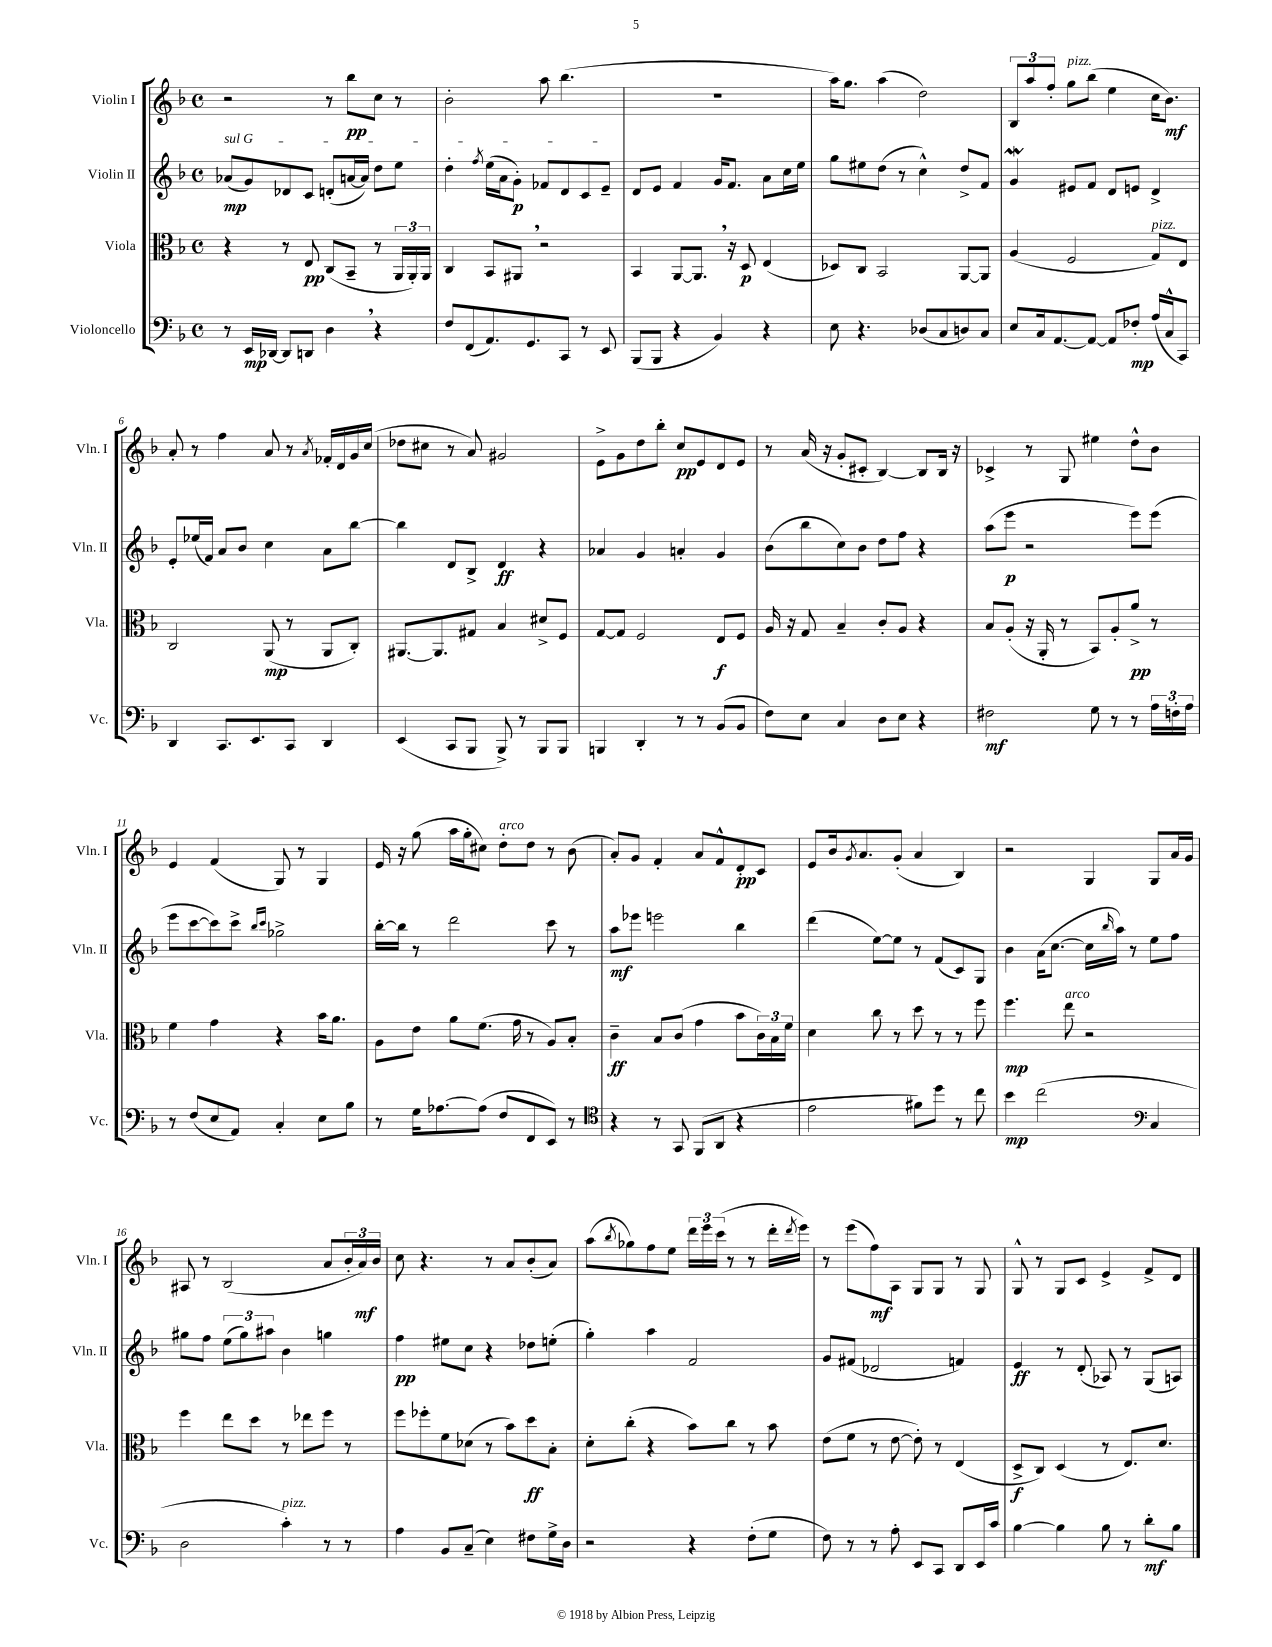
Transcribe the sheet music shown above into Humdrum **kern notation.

**kern	**dynam	**kern	**dynam	**kern	**dynam	**kern	**dynam
*part4	*part4	*part3	*part3	*part2	*part2	*part1	*part1
*staff4	*staff4	*staff3	*staff3	*staff2	*staff2	*staff1	*staff1
*I"Violoncello	*	*I"Viola	*	*I"Violin II	*	*I"Violin I	*
*I'Vc.	*	*I'Vla.	*	*I'Vln. II	*	*I'Vln. I	*
*clefF4	*	*clefC3	*	*clefG2	*	*clefG2	*
*k[b-]	*	*k[b-]	*	*k[b-]	*	*k[b-]	*
*M4/4	*	*M4/4	*	*M4/4	*	*M4/4	*
*met(c)	*	*met(c)	*	*met(c)	*	*met(c)	*
=1	=1	=1	=1	=1	=1	=1	=1
!	!	!	!	!LO:TX:a:i:t=sul G	!	!	!
8r	.	4r	.	(8a-X/L	mp	2r	.
16EE/LL	mp	.	.	8g/)	.	.	.
[16DD-X/JJ	.	.	.	.	.	.	.
8DD-/L]	.	8r	.	8d-X/	.	.	.
8DDn/J	.	8E/	pp	8c/J	.	.	.
4D,\	.	(8C/L	.	(8dn'/L	.	8r	.
.	.	8BB-~/J	.	[16an/L	.	8bb-\L	pp
.	.	.	.	16a/JJ])	.	.	.
4r	.	8r	.	8dd\L	.	8cc\J	.
.	.	24AA/LL	.	8ee\J	.	8r	.
.	.	24AA'/)	.	.	.	.	.
.	.	24AA/JJ	.	.	.	.	.
=2	=2	=2	=2	=2	=2	=2	=2
8F/L	.	4C/	.	4dd'\	.	2b-'\	.
(8FF/	.	.	.	.	.	.	.
.	.	.	.	8qff/	.	.	.
8.AA/)	.	8BB-/L	.	(16ee\LL	.	.	.
.	.	.	.	16a\J	.	.	.
.	.	8AA#X,/J	.	8g'\J)	p	.	.
8.GG/	.	.	.	.	.	.	.
.	.	2r	.	8f-X/L	.	8aa\	.
8CC/J	.	.	.	8d/	.	(4.bb-\	.
8r	.	.	.	8c/	.	.	.
8EE/	.	.	.	8e~/J	.	.	.
=3	=3	=3	=3	=3	=3	=3	=3
(8BBB-/L	.	4BB-/	.	8d/L	.	1r	.
8BBB-/J	.	.	.	8e/J	.	.	.
4r	.	[8AA/L	.	4f/	.	.	.
.	.	8.AA,/J]	.	.	.	.	.
4BB-/)	.	.	.	16g/KL	.	.	.
.	.	16r	.	8.f/J	.	.	.
.	.	8D/	p	.	.	.	.
4r	.	(4E/	.	8a\L	.	.	.
.	.	.	.	16cc\L	.	.	.
.	.	.	.	16ee\JJ	.	.	.
=4	=4	=4	=4	=4	=4	=4	=4
8E\	.	8D-X/L)	.	8gg\L	.	16aa\KL)	.
.	.	.	.	.	.	8.gg\J	.
4.r	.	8C/J	.	8ee#X\	.	.	.
.	.	2BB-/	.	(8dd\J	.	(4aa\	.
.	.	.	.	8r	.	.	.
(8D-X/L	.	.	.	4cc^^\)	.	2dd\)	.
8C/	.	.	.	.	.	.	.
8Dn/)	.	[8AA/L	.	8dd^/L	.	.	.
8C/J	.	8AA/J]	.	8f/J	.	.	.
=5	=5	=5	=5	=5	=5	=5	=5
8E/L	.	(4A/	.	4gW/	.	12B-/L	.
.	.	.	.	.	.	12aa/	.
16C/k	.	.	.	.	.	.	.
.	.	.	.	.	.	12ff'/J	.
[8.AA/	.	.	.	.	.	.	.
!	!	!	!	!	!	!LO:TX:a:i:t=pizz.	!
.	.	2F/	.	8e#X/L	.	8gg\L	.
8AA/J_	.	.	.	8f/J	.	(8bb-\J	.
8AA/L]	.	.	.	8d/L	.	4ee\	.
8F-X'/J	mp	.	.	8en/J	.	.	.
!	!	!LO:TX:a:i:t=pizz.	!	!	!	!	!
(16A/LL	.	8G/L)	.	4d^/	.	16cc\KL	.
16C^^/J	.	.	.	.	.	8.b-\J)	mf
8CC/J)	.	8E/J	.	.	.	.	.
!!LO:LB:g=z
=6	=6	=6	=6	=6	=6	=6	=6
4DD/	.	2C/	.	8e'/L	.	8a'/	.
.	.	.	.	(16ee-X/L	.	8r	.
.	.	.	.	16f/JJ)	.	.	.
8.CC/L	.	.	.	8a/L	.	4ff\	.
.	.	.	.	8b-/J	.	.	.
8.EE/	.	.	.	.	.	.	.
.	.	(8AA/	mp	4cc\	.	8a/	.
8CC/J	.	8r	.	.	.	8r	.
.	.	.	.	.	.	8qa/	.
4DD/	.	8AA/L	.	8a\L	.	16f-X'/LL	.
.	.	.	.	.	.	16d/	.
.	.	8C'/J)	.	[8bb-\J	.	16g/	.
.	.	.	.	.	.	(16cc/JJ	.
=7	=7	=7	=7	=7	=7	=7	=7
(4EE/	.	[8.AA#X/L	.	4bb-\]	.	8dd-X\L	.
.	.	.	.	.	.	8cc#X\J	.
.	.	8.AA#/]	.	.	.	.	.
8CC/L	.	.	.	8d/L	.	8r	.
8BBB-/J	.	8G#X/J	.	8B-^/J	.	8a/)	.
8BBB-^/)	.	4B-/	.	4d/	ff	2g#X/	.
8r	.	.	.	.	.	.	.
8BBB-/L	.	8d#X^/L	.	4r	.	.	.
8BBB-/J	.	8F/J	.	.	.	.	.
=8	=8	=8	=8	=8	=8	=8	=8
4BBBn/	.	[8G/L	.	4a-X/	.	8e^\L	.
.	.	8G/J]	.	.	.	8g\	.
4DD'/	.	2F/	.	4g/	.	8dd\	.
.	.	.	.	.	.	8bb-'\J	.
8r	.	.	.	4an'/	.	8cc/L	pp
8r	.	.	.	.	.	8e/	.
(8BB-/L	.	8E/L	f	4g/	.	8d/	.
8BB-/J	.	8F/J	.	.	.	8e/J	.
=9	=9	=9	=9	=9	=9	=9	=9
8F\L)	.	16A/	.	(8b-\L	.	8r	.
.	.	16r	.	.	.	.	.
8E\J	.	8G/	.	8bb-\	.	(16a/	.
.	.	.	.	.	.	16r	.
4C/	.	4B-~/	.	8cc\)	.	8g'/L	.
.	.	.	.	8b-\J	.	8c#X'/J	.
8D\L	.	8c'/L	.	8dd\L	.	[4B-/)	.
8E\J	.	8A/J	.	8ff\J	.	.	.
4r	.	4r	.	4r	.	8B-/L]	.
.	.	.	.	.	.	16B-/Jk	.
.	.	.	.	.	.	16r	.
=10	=10	=10	=10	=10	=10	=10	=10
2F#X\	mf	8B-/L	.	(8aa\L	.	4c-X^/	.
.	.	(8A'/J	.	8eee\J	p	.	.
.	.	16r	.	2r	.	8r	.
.	.	16AA'/	.	.	.	.	.
.	.	8r	.	.	.	8G/	.
8G\	.	8BB-/L)	.	.	.	4ee#X\	.
8r	.	8A'/	.	.	.	.	.
8r	.	8a^/J	pp	8eee\L)	.	8dd^^\L	.
24A\LL	.	8r	.	(8eee\J	.	8b-\J	.
24Fn'\	.	.	.	.	.	.	.
24A\JJ	.	.	.	.	.	.	.
!!LO:LB:g=z
=11	=11	=11	=11	=11	=11	=11	=11
8r	.	4f\	.	8eee\L	.	4e/	.
(8F/L	.	.	.	[8ccc\	.	.	.
8E/	.	4g\	.	8ccc\])	.	(4f/	.
8AA/J)	.	.	.	8ccc^\J	.	.	.
.	.	.	.	16qqbb-/LL	.	.	.
.	.	.	.	16qqccc/JJ	.	.	.
4C'/	.	4r	.	2gg-X^\	.	8G/)	.
.	.	.	.	.	.	8r	.
8E\L	.	16b-\KL	.	.	.	4G/	.
.	.	8.a\J	.	.	.	.	.
8B-\J	.	.	.	.	.	.	.
=12	=12	=12	=12	=12	=12	=12	=12
8r	.	8A\L	.	[16bb-'\LL	.	16e/	.
.	.	.	.	16bb-\JJ]	.	16r	.
16G\KL	.	8e\J	.	8r	.	(8gg\	.
[8.A-X\	.	.	.	.	.	.	.
.	.	8a\L	.	2ddd\	.	16aa\LL	.
.	.	.	.	.	.	16gg'\J	.
(8A-\J]	.	(8.f\J	.	.	.	8cc#X\J)	.
!	!	!	!	!	!	!LO:TX:a:i:t=arco	!
8F/L	.	.	.	.	.	8dd'\L	.
.	.	16g\	.	.	.	.	.
8FF/	.	8r	.	.	.	8dd\J	.
8EE/J)	.	8A/L)	.	8ccc\	.	8r	.
8r	.	8B-'/J	.	8r	.	(8b-\	.
=13	=13	=13	=13	=13	=13	=13	=13
*clefC4	*	*	*	*	*	*	*
4r	.	4c~\	ff	8aa\L	mf	8a'/L)	.
.	.	.	.	8eee-X\J	.	8g/J	.
8r	.	8B-/L	.	2eeen\	.	4f'/	.
8GG/	.	(8c/J	.	.	.	.	.
(8FF/L	.	4g\	.	.	.	8a/L	.
8AA/J	.	.	.	.	.	8f^^/	.
4r	.	8b-\L	.	4bb-\	.	8d'/	pp
.	.	24c\L)	.	.	.	8c/J	.
.	.	24B-\	.	.	.	.	.
.	.	24f\JJ	.	.	.	.	.
=14	=14	=14	=14	=14	=14	=14	=14
2e\	.	4d\	.	(4ddd\	.	8e/L	.
.	.	.	.	.	.	16b-/k	.
.	.	.	.	.	.	8qg/	.
.	.	.	.	.	.	8.a/	.
.	.	8cc\	.	[8ee\L)	.	.	.
.	.	8r	.	8ee\J]	.	(8g'/J	.
8f#X\L)	.	8dd\	.	8r	.	4a/	.
8dd\J	.	8r	.	(8f/L	.	.	.
8r	.	8r	.	8c/)	.	4B-/)	.
8cc\	.	8ff\	.	8G/J	.	.	.
=15	=15	=15	=15	=15	=15	=15	=15
4b-\	mp	4.ff\	mp	4b-\	.	2r	.
(2cc\	.	.	.	(16a\KL	.	.	.
.	.	.	.	[8.cc\J	.	.	.
!	!	!LO:TX:a:i:t=arco	!	!	!	!	!
.	.	8ee\	.	.	.	.	.
.	.	2r	.	16cc\LL]	.	4G/	.
.	.	.	.	16qqbb-/	.	.	.
.	.	.	.	16aa\JJ)	.	.	.
.	.	.	.	8r	.	.	.
*clefF4	*	*	*	*	*	*	*
4C/	.	.	.	8ee\L	.	8G/L	.
.	.	.	.	8ff\J	.	16a/L	.
.	.	.	.	.	.	16g/JJ	.
!!LO:LB:g=z
=16	=16	=16	=16	=16	=16	=16	=16
2D\	.	4ff\	.	8gg#X\L	.	8A#X/	.
.	.	.	.	8ff\J	.	8r	.
.	.	8ee\L	.	(12ee\L	.	(2B-/	.
.	.	.	.	12gg#\)	.	.	.
.	.	8dd\J	.	.	.	.	.
.	.	.	.	12aa#X\J	.	.	.
!LO:TX:a:i:t=pizz.	!	!	!	!	!	!	!
4c'\)	.	8r	.	4b-\	.	.	.
.	.	8ee-X\L	.	.	.	.	.
8r	.	8ff\J	.	4ggn\	.	8a/L	.
8r	.	8r	.	.	.	24b-'/L	.
.	.	.	.	.	.	24a/)	mf
.	.	.	.	.	.	24b-/JJ	.
=17	=17	=17	=17	=17	=17	=17	=17
4A\	.	8ff\L	.	4ff\	pp	8cc\	.
.	.	8ff-X'\	.	.	.	4.r	.
8BB-/L	.	8f\	.	8ee#X\L	.	.	.
(8C~/J	.	(8d-X\J	.	8cc\J	.	.	.
4E\)	.	8r	.	4r	.	8r	.
.	.	8b-\L)	.	.	.	8a/L	.
8F#X\L	.	8dd\	ff	8dd-X\L	.	(8b-'/	.
16G^\L	.	8B-'\J	.	(8een'\J	.	8a/J)	.
16D\JJ	.	.	.	.	.	.	.
=18	=18	=18	=18	=18	=18	=18	=18
2r	.	8d'\L	.	4gg'\)	.	(8aa\L	.
.	.	.	.	.	.	8qbb-/	.
.	.	(8cc'\J	.	.	.	8gg-X\)	.
.	.	4r	.	4aa\	.	8ff\	.
.	.	.	.	.	.	8ee\J	.
4r	.	8b-\L)	.	2f/	.	24ddd\LL	.
.	.	.	.	.	.	24eee\	.
.	.	.	.	.	.	(24ccc\JJ	.
.	.	8cc\J	.	.	.	8r	.
(8F'\L	.	8r	.	.	.	8r	.
8G\J	.	8b-\	.	.	.	16ddd'\LL	.
.	.	.	.	.	.	8qddd/	.
.	.	.	.	.	.	16eee\JJ)	.
=19	=19	=19	=19	=19	=19	=19	=19
8F\)	.	(8e\L	.	8g/L	.	8r	.
8r	.	8f\J	.	(8f#X/J	.	(8eee\L	.
8r	.	8r	.	2d-X/	.	8ff\)	mf
8A'\	.	[8e\	.	.	.	8A\J	.
8EE/L	.	8e'\])	.	.	.	8G/L	.
8CC/J	.	8r	.	.	.	8G/J	.
8DD/L	.	(4E/	.	4fn/)	.	8r	.
16EE/L	.	.	.	.	.	8G/	.
16c/JJ	.	.	.	.	.	.	.
=20	=20	=20	=20	=20	=20	=20	=20
[4B-\	.	8D^/L	f	4e/	ff	8G^^/	.
.	.	8C/J)	.	.	.	8r	.
4B-\]	.	(4D/	.	8r	.	8G/L	.
.	.	.	.	(8d'/	.	8c/J	.
8B-\	.	8r	.	8A-X/)	.	4e^/	.
8r	.	8.E/L)	.	8r	.	.	.
8d'\L	mf	.	.	(8G/L	.	8f^/L	.
.	.	8.d/J	.	.	.	.	.
8B-\J	.	.	.	8An/J)	.	8d/J	.
==	==	==	==	==	==	==	==
*-	*-	*-	*-	*-	*-	*-	*-
